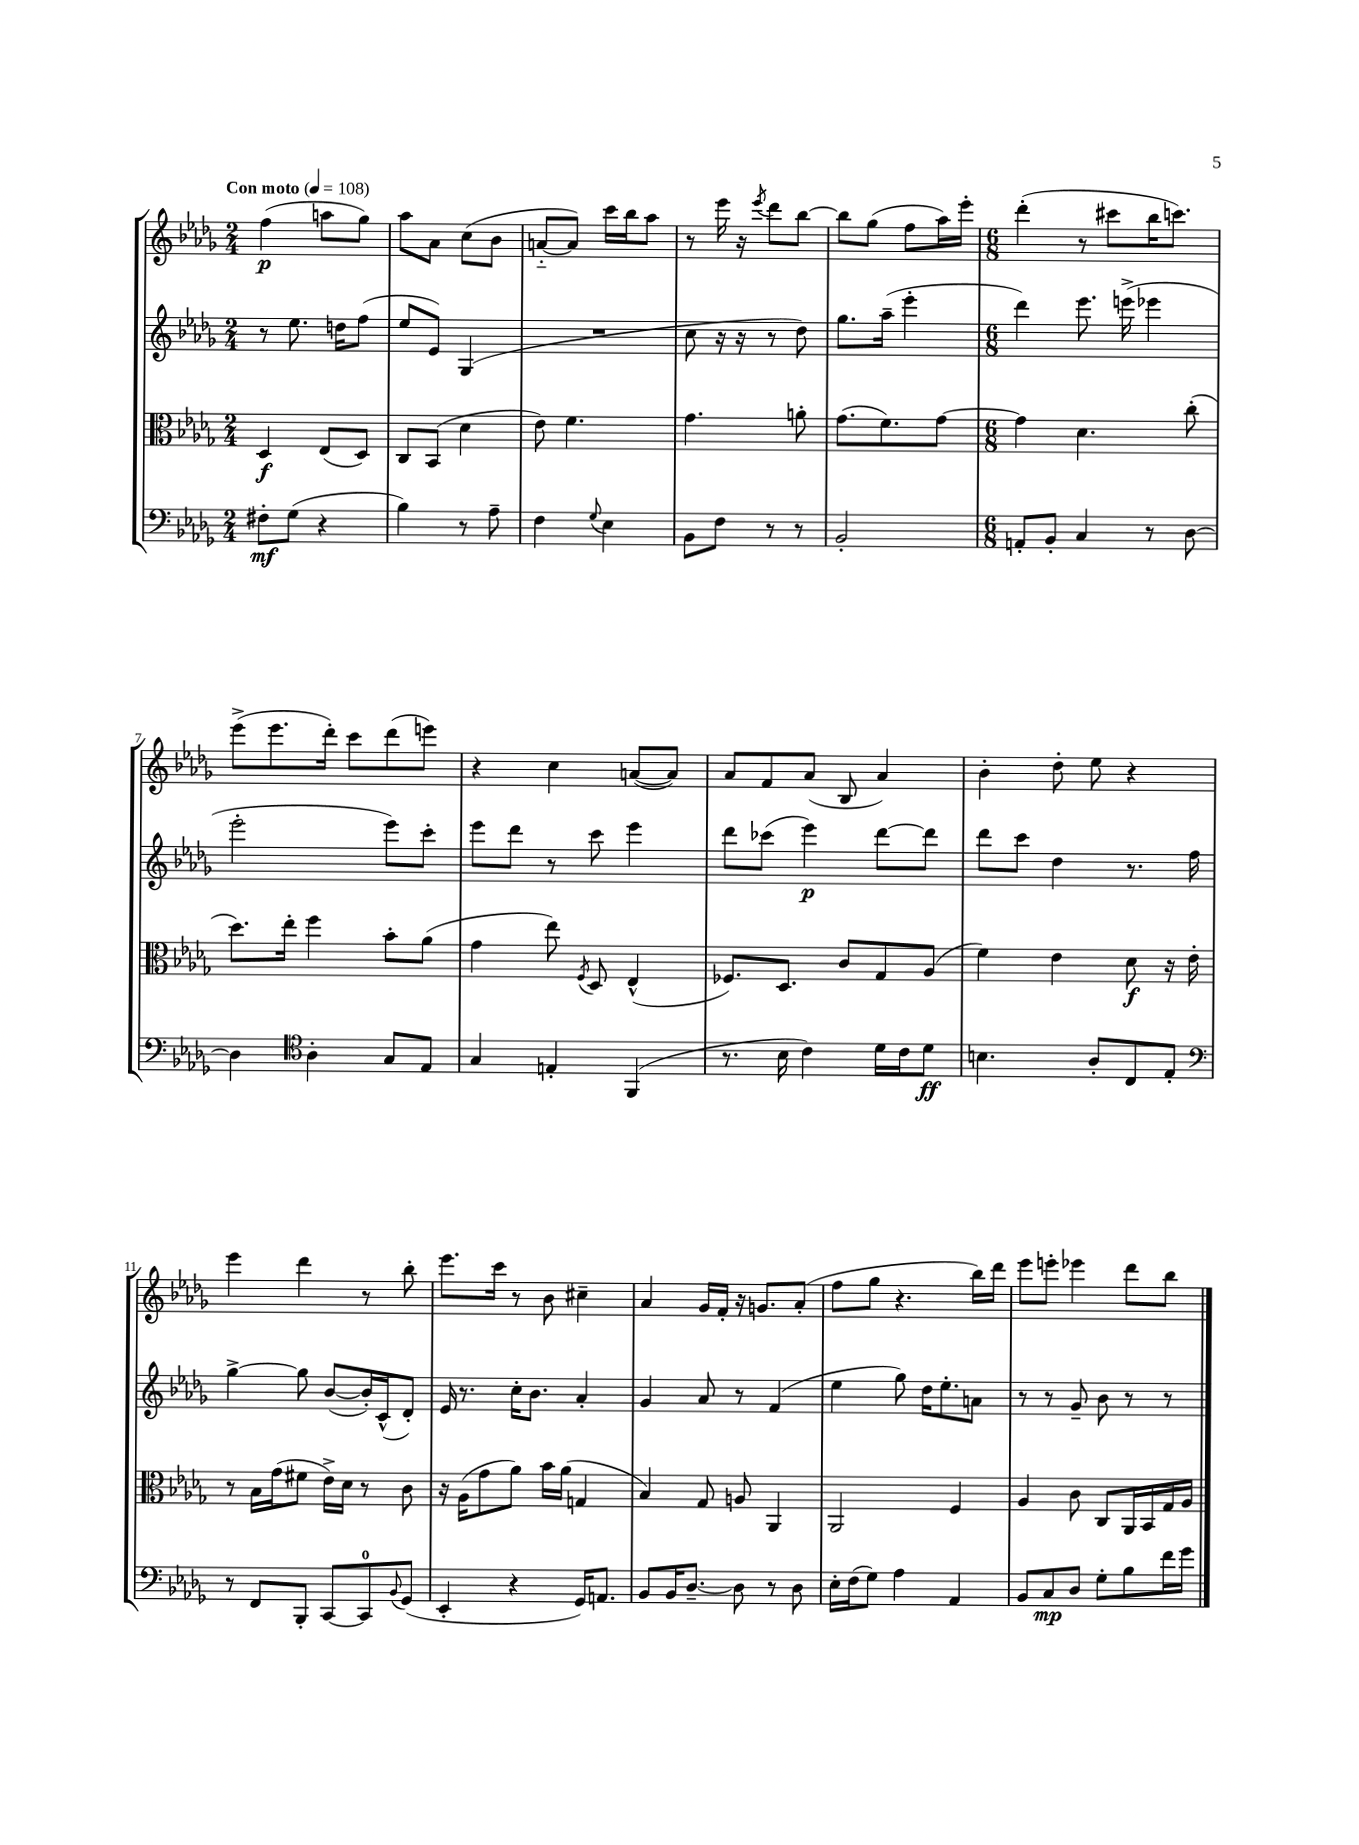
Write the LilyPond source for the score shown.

<<
\new StaffGroup <<
\new Staff = "s0" {
    \clef treble \key des \major \numericTimeSignature \time 2/4 \tempo "Con moto" 4 = 108
    f''4\p( a''8 ges''8) |
    aes''8 aes'8 c''8( bes'8 |
    a'8~-_ a'8) c'''16 bes''16 aes''8 |
    r8 ees'''16 r16 \acciaccatura { ees'''8 } des'''8 bes''8~ |
    bes''8 ges''8( f''8 aes''16) ees'''16-. |
    \numericTimeSignature \time 6/8 des'''4-.( r8 cis'''8 bes''16 c'''8.) |
    ees'''8->( ees'''8. des'''16-.) c'''8 des'''8( e'''8) |
    r4 c''4 a'8~( a'8) |
    aes'8 f'8 aes'8( bes8 aes'4) |
    bes'4-. des''8-. ees''8 r4 |
    ees'''4 des'''4 r8 bes''8-. |
    ees'''8. c'''16 r8 bes'8 cis''4-- |
    aes'4 ges'16 f'16-. r16 g'8. aes'8-.( |
    f''8 ges''8 r4. bes''16) des'''16 |
    ees'''8 e'''8-. ees'''4 des'''8 bes''8 \bar "|." |
}
\new Staff = "s1" {
    \clef treble \key des \major \numericTimeSignature \time 2/4
    r8 ees''8. d''16 f''8( |
    ees''8 ees'8) ges4( |
    R2 |
    c''8 r16 r16 r8 des''8) |
    ges''8. aes''16--( ees'''4-. |
    \numericTimeSignature \time 6/8 des'''4) ees'''8. e'''16->( ees'''4 |
    ees'''2-. ees'''8) c'''8-. |
    ees'''8 des'''8 r8 c'''8 ees'''4 |
    des'''8 ces'''8( ees'''4\p) des'''8~ des'''8 |
    des'''8 c'''8 des''4 r8. f''16 |
    ges''4~-> ges''8 bes'8~( bes'16-.) c'16-^( des'8-.) |
    ees'16 r8. c''16-. bes'8. aes'4-. |
    ges'4 aes'8 r8 f'4( |
    ees''4 ges''8) des''16 ees''8.-. a'8 |
    r8 r8 ges'8-- bes'8 r8 r8 \bar "|." |
}
\new Staff = "s2" {
    \clef alto \key des \major \numericTimeSignature \time 2/4
    des4\f ees8( des8) |
    c8 bes,8( des'4 |
    ees'8) f'4. |
    ges'4. a'8-. |
    ges'8.( f'8.) ges'8~ |
    \numericTimeSignature \time 6/8 ges'4 des'4. c''8-.( |
    des''8.) ees''16-. f''4 bes'8-. aes'8( |
    ges'4 ees''8) \acciaccatura { f8 } des8 ees4-^( |
    fes8.) des8. c'8 ges8 aes8( |
    f'4) ees'4 des'8\f r16 ees'16-. |
    r8 bes16 ges'16( fis'8 ees'16->) des'16 r8 c'8 |
    r16 aes16( ges'8 aes'8) bes'16 aes'16( g4 |
    bes4) ges8 a8 aes,4 |
    aes,2 f4 |
    aes4 c'8 c8 aes,16 bes,16 ges16 aes16 \bar "|." |
}
\new Staff = "s3" {
    \clef bass \key des \major \numericTimeSignature \time 2/4
    fis8-.\mf ges8( r4 |
    bes4) r8 aes8-- |
    f4 \appoggiatura { ges8 } ees4 |
    bes,8 f8 r8 r8 |
    bes,2-. |
    \numericTimeSignature \time 6/8 a,8-. bes,8-. c4 r8 des8~ |
    des4 \clef tenor aes4-. ges8 ees8 |
    ges4 e4-. f,4( |
    r8. bes16 c'4) des'16 c'16 des'8\ff |
    b4. aes8-. c8 ees8-. |
    \clef bass r8 f,8 bes,,8-. c,8~ c,8-0 \appoggiatura { bes,8 } ges,8( |
    ees,4-. r4 ges,16) a,8. |
    bes,8 bes,16 des8.~-- des8 r8 des8 |
    ees16-. f16( ges8) aes4 aes,4 |
    bes,8 c8\mp des8 ges8-. bes8 f'16 ges'16 \bar "|." |
}
>>
>>
